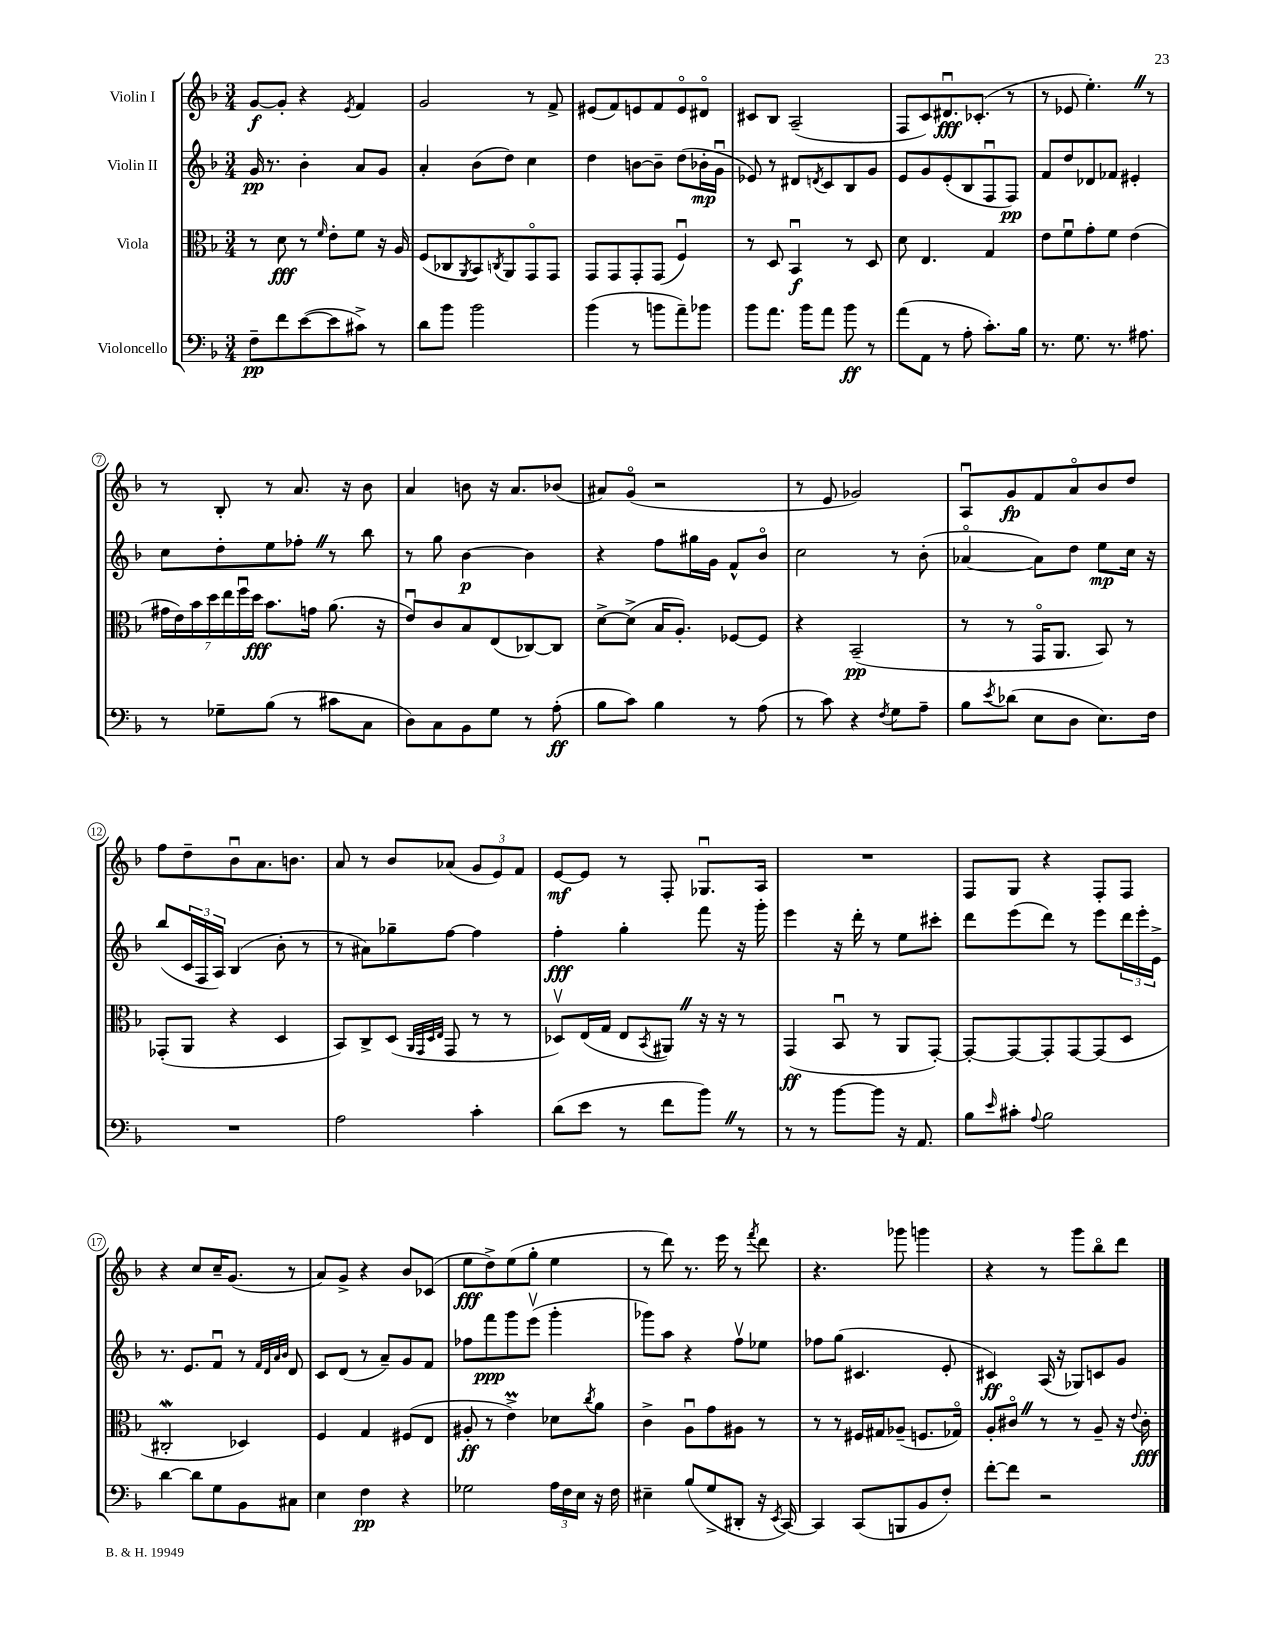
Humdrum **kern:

**kern	**dynam	**kern	**dynam	**kern	**dynam	**kern	**dynam
*part4	*part4	*part3	*part3	*part2	*part2	*part1	*part1
*staff4	*staff4	*staff3	*staff3	*staff2	*staff2	*staff1	*staff1
*I"Violoncello	*	*I"Viola	*	*I"Violin II	*	*I"Violin I	*
*clefF4	*	*clefC3	*	*clefG2	*	*clefG2	*
*k[b-]	*	*k[b-]	*	*k[b-]	*	*k[b-]	*
*M3/4	*	*M3/4	*	*M3/4	*	*M3/4	*
=1	=1	=1	=1	=1	=1	=1	=1
8F~\L	pp	8r	.	16g/	pp	[8g/L	f
.	.	.	.	8.r	.	.	.
8f\	.	8d\	fff	.	.	8g'/J]	.
([8e\	.	8r	.	4b-'\	.	4r	.
.	.	16qqf/	.	.	.	.	.
8e\]	.	8e'\L	.	.	.	.	.
.	.	.	.	.	.	8qe/	.
8c#X^\J)	.	8f\J	.	8a/L	.	4f/	.
8r	.	16r	.	8g/J	.	.	.
.	.	16A/	.	.	.	.	.
=2	=2	=2	=2	=2	=2	=2	=2
8d\L	.	(8F/L	.	4a'/	.	2g/	.
8b-\J	.	8C-X/	.	.	.	.	.
.	.	8qAA/	.	.	.	.	.
2b-\	.	8BB-/)	.	(8b-\L	.	.	.
.	.	8qCn/	.	.	.	.	.
.	.	8AA/	.	8dd\J)	.	.	.
.	.	8GG/	.	4cc\	.	8r	.
.	.	8GG/J	.	.	.	8f^/	.
=3	=3	=3	=3	=3	=3	=3	=3
(4b-\	.	8GG/L	.	4dd\	.	(8e#X/L	.
.	.	8GG/	.	.	.	8f/)	.
8r	.	8GG'/	.	[8bn\L	.	8en/	.
8bn\L	.	(8GG/J	.	8b~\J]	.	8f/	.
8a~\)	.	4Fu/)	.	(8dd\L	.	8e/	.
8b-X\J	.	.	.	16b-X'\L	mp	8d#X/J	.
.	.	.	.	16gu\JJ	.	.	.
=4	=4	=4	=4	=4	=4	=4	=4
8b-\L	.	8r	.	8e-X/)	.	8c#X/L	.
8.a\J	.	8D/	.	8r	.	8B-/J	.
.	.	4BB-u/	f	8d#X/L	.	(2A~/	.
16b-\KL	.	.	.	.	.	.	.
.	.	.	.	8qdn/	.	.	.
8a\J	.	.	.	8c/	.	.	.
8b-\	ff	8r	.	8B-/	.	.	.
8r	.	8D/	.	8g/J	.	.	.
=5	=5	=5	=5	=5	=5	=5	=5
(8a\L	.	8d\	.	8e/L	.	8F/L	.
8AA\J	.	4.E/	.	8g/	.	8c/)	.
8r	.	.	.	(8e'/	.	8.d#Xu/	fff
8A'\	.	.	.	8B-/	.	.	.
.	.	.	.	.	.	(8.c-X'/J	.
8.c'\L)	.	4G/	.	8Fu/	.	.	.
.	.	.	.	8F/J)	pp	8r	.
16B-\Jk	.	.	.	.	.	.	.
=6	=6	=6	=6	=6	=6	=6	=6
8.r	.	8e\L	.	8f/L	.	8r	.
.	.	8fu\	.	8dd/	.	8e-X/	.
8.G\	.	.	.	.	.	.	.
.	.	8g'\	.	8d-X/	.	4.ee'Z\)	.
8.r	.	8f\J	.	8f-X/J	.	.	.
.	.	(4e\	.	4e#X'/	.	.	.
8.A#X\	.	.	.	.	.	.	.
.	.	.	.	.	.	8r	.
!!LO:LB:g=z
=7	=7	=7	=7	=7	=7	=7	=7
8r	.	28g#X\LL	.	8cc\L	.	8r	.
.	.	28e\)	.	.	.	.	.
.	.	28b-\	.	.	.	.	.
.	.	28dd\	.	.	.	.	.
8G-X~\L	.	.	.	8dd'\	.	8B-'/	.
.	.	28ee\	.	.	.	.	.
.	.	28ffu\	.	.	.	.	.
.	.	28dd\JJ	fff	.	.	.	.
(8B-\J	.	8.b-\L	.	8ee\	.	8r	.
8r	.	.	.	8ff-X'Z\J	.	8.a/	.
.	.	16gn\Jk	.	.	.	.	.
8c#X\L	.	(8.a\	.	8r	.	.	.
.	.	.	.	.	.	16r	.
8C\J	.	.	.	8bb-\	.	8b-\	.
.	.	16r	.	.	.	.	.
=8	=8	=8	=8	=8	=8	=8	=8
8D\L)	.	8eu/L)	.	8r	.	4a/	.
8C\	.	8c/	.	8gg\	.	.	.
8BB-\	.	8B-/	.	[4b-\	p	8bn\	.
8G\J	.	(8E/	.	.	.	16r	.
.	.	.	.	.	.	8.a/L	.
8r	.	[8C-X/)	.	4b-\]	.	.	.
(8A'\	ff	8C-/J]	.	.	.	(8b-X/J	.
=9	=9	=9	=9	=9	=9	=9	=9
8B-\L	.	[8d^\L	.	4r	.	8a#X/L)	.
8c\J)	.	(8d^\J]	.	.	.	(8g/J	.
4B-\	.	16B-/KL	.	8ff\L	.	2r	.
.	.	8.A'/J)	.	.	.	.	.
.	.	.	.	16gg#X\L	.	.	.
.	.	.	.	16g\JJ	.	.	.
8r	.	[8F-X/L	.	8f^^/L	.	.	.
(8A\	.	8F-/J]	.	8b-/J	.	.	.
=10	=10	=10	=10	=10	=10	=10	=10
8r	.	4r	.	2cc\	.	8r	.
8c\)	.	.	.	.	.	8e/	.
4r	.	(2BB-~/	pp	.	.	2g-X/)	.
8qF/	.	.	.	.	.	.	.
8G\L	.	.	.	8r	.	.	.
8A~\J	.	.	.	(8b-'\	.	.	.
=11	=11	=11	=11	=11	=11	=11	=11
8B-\L	.	8r	.	[4a-X/	.	8Au/L	.
8qe/	.	.	.	.	.	.	.
(8d-X\J	.	8r	.	.	.	8g/	fp
8E\L	.	16GG/KL	.	8a-\L])	.	8f/	.
.	.	8.AA/J	.	.	.	.	.
8D\J	.	.	.	8dd\J	.	8a/	.
8.E\L)	.	8BB-/)	.	8ee\L	mp	8b-/	.
.	.	8r	.	16cc\Jk	.	8dd/J	.
16F\Jk	.	.	.	16r	.	.	.
!!LO:LB:g=z
=12	=12	=12	=12	=12	=12	=12	=12
2.r	.	(8GG-X'/L	.	(8bb-/L	.	8ff\L	.
.	.	8AA/J	.	24c/L	.	8dd~\	.
.	.	.	.	24F/	.	.	.
.	.	.	.	24A/JJ)	.	.	.
.	.	4r	.	(4B-/	.	8b-u\	.
.	.	.	.	.	.	8.a\	.
.	.	4D/	.	8b-'\	.	.	.
.	.	.	.	.	.	8.bn\J	.
.	.	.	.	8r	.	.	.
=13	=13	=13	=13	=13	=13	=13	=13
2A\	.	8BB-/L)	.	8r	.	8a/	.
.	.	8C^/	.	8a#X\L)	.	8r	.
.	.	(8D/J	.	8gg-X~\	.	8b-/L	.
.	.	32qqAA/LLL	.	.	.	.	.
.	.	32qqGG/	.	.	.	.	.
.	.	32qqD/	.	.	.	.	.
.	.	32qqE/JJJ	.	.	.	.	.
.	.	8GG/	.	[8ff\J	.	(8a-X/J	.
4c'\	.	8r	.	4ff\]	.	12g/L	.
.	.	.	.	.	.	12e/)	.
.	.	8r	.	.	.	.	.
.	.	.	.	.	.	12f/J	.
=14	=14	=14	=14	=14	=14	=14	=14
(8d\L	.	8D-Xv/L)	.	4ff'\	fff	[8e/L	mf
8e\J	.	(16E/L	.	.	.	8e/J]	.
.	.	16G/JJ	.	.	.	.	.
8r	.	8E/L	.	4gg'\	.	8r	.
.	.	8qBB-/	.	.	.	.	.
8f\L	.	8AA#XZ/J)	.	.	.	8F'/	.
8b-Z\J)	.	16r	.	8fff\	.	8.G-Xu/L	.
.	.	16r	.	.	.	.	.
8r	.	8r	.	16r	.	.	.
.	.	.	.	16ggg'\	.	16A/Jk	.
=15	=15	=15	=15	=15	=15	=15	=15
8r	.	(4GG/	ff	4eee\	.	2.r	.
8r	.	.	.	.	.	.	.
[8b-\L	.	8BB-u/	.	16r	.	.	.
.	.	.	.	16ddd'\	.	.	.
8b-\J]	.	8r	.	8r	.	.	.
16r	.	8AA/L	.	8ee\L	.	.	.
8.AA/	.	.	.	.	.	.	.
.	.	[8GG'/J)	.	8ccc#X'\J	.	.	.
=16	=16	=16	=16	=16	=16	=16	=16
8B-\L	.	8GG'/L_	.	8ddd\L	.	8F/L	.
16qqe/	.	.	.	.	.	.	.
8c#X'\J	.	8GG/_	.	(8eee\	.	8G/J	.
8qqA/	.	.	.	.	.	.	.
2B-\	.	8GG'/]	.	8ddd\J)	.	4r	.
.	.	[8GG/	.	8r	.	.	.
.	.	(8GG/]	.	8eee\L	.	8F'/L	.
.	.	8D/J	.	24ddd\L	.	8F/J	.
.	.	.	.	24eee'\	.	.	.
.	.	.	.	24e^\JJ	.	.	.
!!LO:LB:g=z
=17	=17	=17	=17	=17	=17	=17	=17
[4d\	.	2C#XW'/	.	8.r	.	4r	.
.	.	.	.	8.e/L	.	.	.
8d\L]	.	.	.	.	.	8cc/L	.
8G\	.	.	.	8fu/J	.	16cc~/K	.
.	.	.	.	.	.	(8.g/J	.
8BB-\	.	4D-X/)	.	8r	.	.	.
.	.	.	.	32qqf/LLL	.	.	.
.	.	.	.	32qqd/	.	.	.
.	.	.	.	32qqa/	.	.	.
.	.	.	.	32qqb-/JJJ	.	.	.
8C#X\J	.	.	.	8d/	.	8r	.
=18	=18	=18	=18	=18	=18	=18	=18
4E\	.	4F/	.	8c/L	.	8a/L)	.
.	.	.	.	(8d/J	.	8g^/J	.
4F\	pp	4G/	.	8r	.	4r	.
.	.	.	.	8a~/L)	.	.	.
4r	.	(8F#X/L	.	8g/	.	8b-/L	.
.	.	8E/J	.	8f/J	.	(8c-X/J	.
=19	=19	=19	=19	=19	=19	=19	=19
2G-X\	.	8A#X'/	ff	8ff-X\L	.	8ee\L	fff
.	.	8r	.	8fff\	ppp	8dd^\)	.
.	.	4em^\)	.	8ggg\	.	(8ee\	.
.	.	.	.	(8eeev\J	.	8gg'\J	.
24A\LL	.	8d-X\L	.	4ggg'\	.	4ee\	.
24F\	.	.	.	.	.	.	.
24E\JJ	.	.	.	.	.	.	.
.	.	8qcc/	.	.	.	.	.
16r	.	8a\J	.	.	.	.	.
16F\	.	.	.	.	.	.	.
=20	=20	=20	=20	=20	=20	=20	=20
4E#X~\	.	4c^\	.	8ggg-X\L)	.	8r	.
.	.	.	.	8aa\J	.	8ddd\)	.
(8B-/L	.	8Au\L	.	4r	.	8.r	.
8G^/	.	8g\	.	.	.	.	.
.	.	.	.	.	.	16eee\	.
8DD#X'/J	.	8A#X\J	.	8ffv\L	.	8r	.
.	.	.	.	.	.	8qfff/	.
16r	.	8r	.	8ee-X\J	.	8ddd\	.
8qEE/	.	.	.	.	.	.	.
[16CC/)	.	.	.	.	.	.	.
=21	=21	=21	=21	=21	=21	=21	=21
4CC/]	.	8r	.	8ff-X\L	.	4.r	.
.	.	8r	.	(8gg\J	.	.	.
(8CC/L	.	16F#X/LL	.	4.c#X/	.	.	.
.	.	16G#X/J	.	.	.	.	.
8BBBn/	.	(8A-X~/J	.	.	.	8ggg-X\	.
8BB-/	.	8.Fn/L	.	.	.	4gggn\	.
8F'/J)	.	.	.	8e'/	.	.	.
.	.	16G-X/Jk)	.	.	.	.	.
=22	=22	=22	=22	=22	=22	=22	=22
[8f'\L	.	8A'/L	.	4c#X/)	ff	4r	.
8f\J]	.	8c#XZ/J	.	.	.	.	.
2r	.	8r	.	(16A/	.	8r	.
.	.	.	.	16r	.	.	.
.	.	8r	.	8G-X/L)	.	8ggg\L	.
.	.	8A~/	.	8cn/	.	8bb-\	.
.	.	16r	.	8g/J	.	8ddd\J	.
.	.	8qqe/	.	.	.	.	.
.	.	16c#'\	fff	.	.	.	.
==	==	==	==	==	==	==	==
*-	*-	*-	*-	*-	*-	*-	*-
